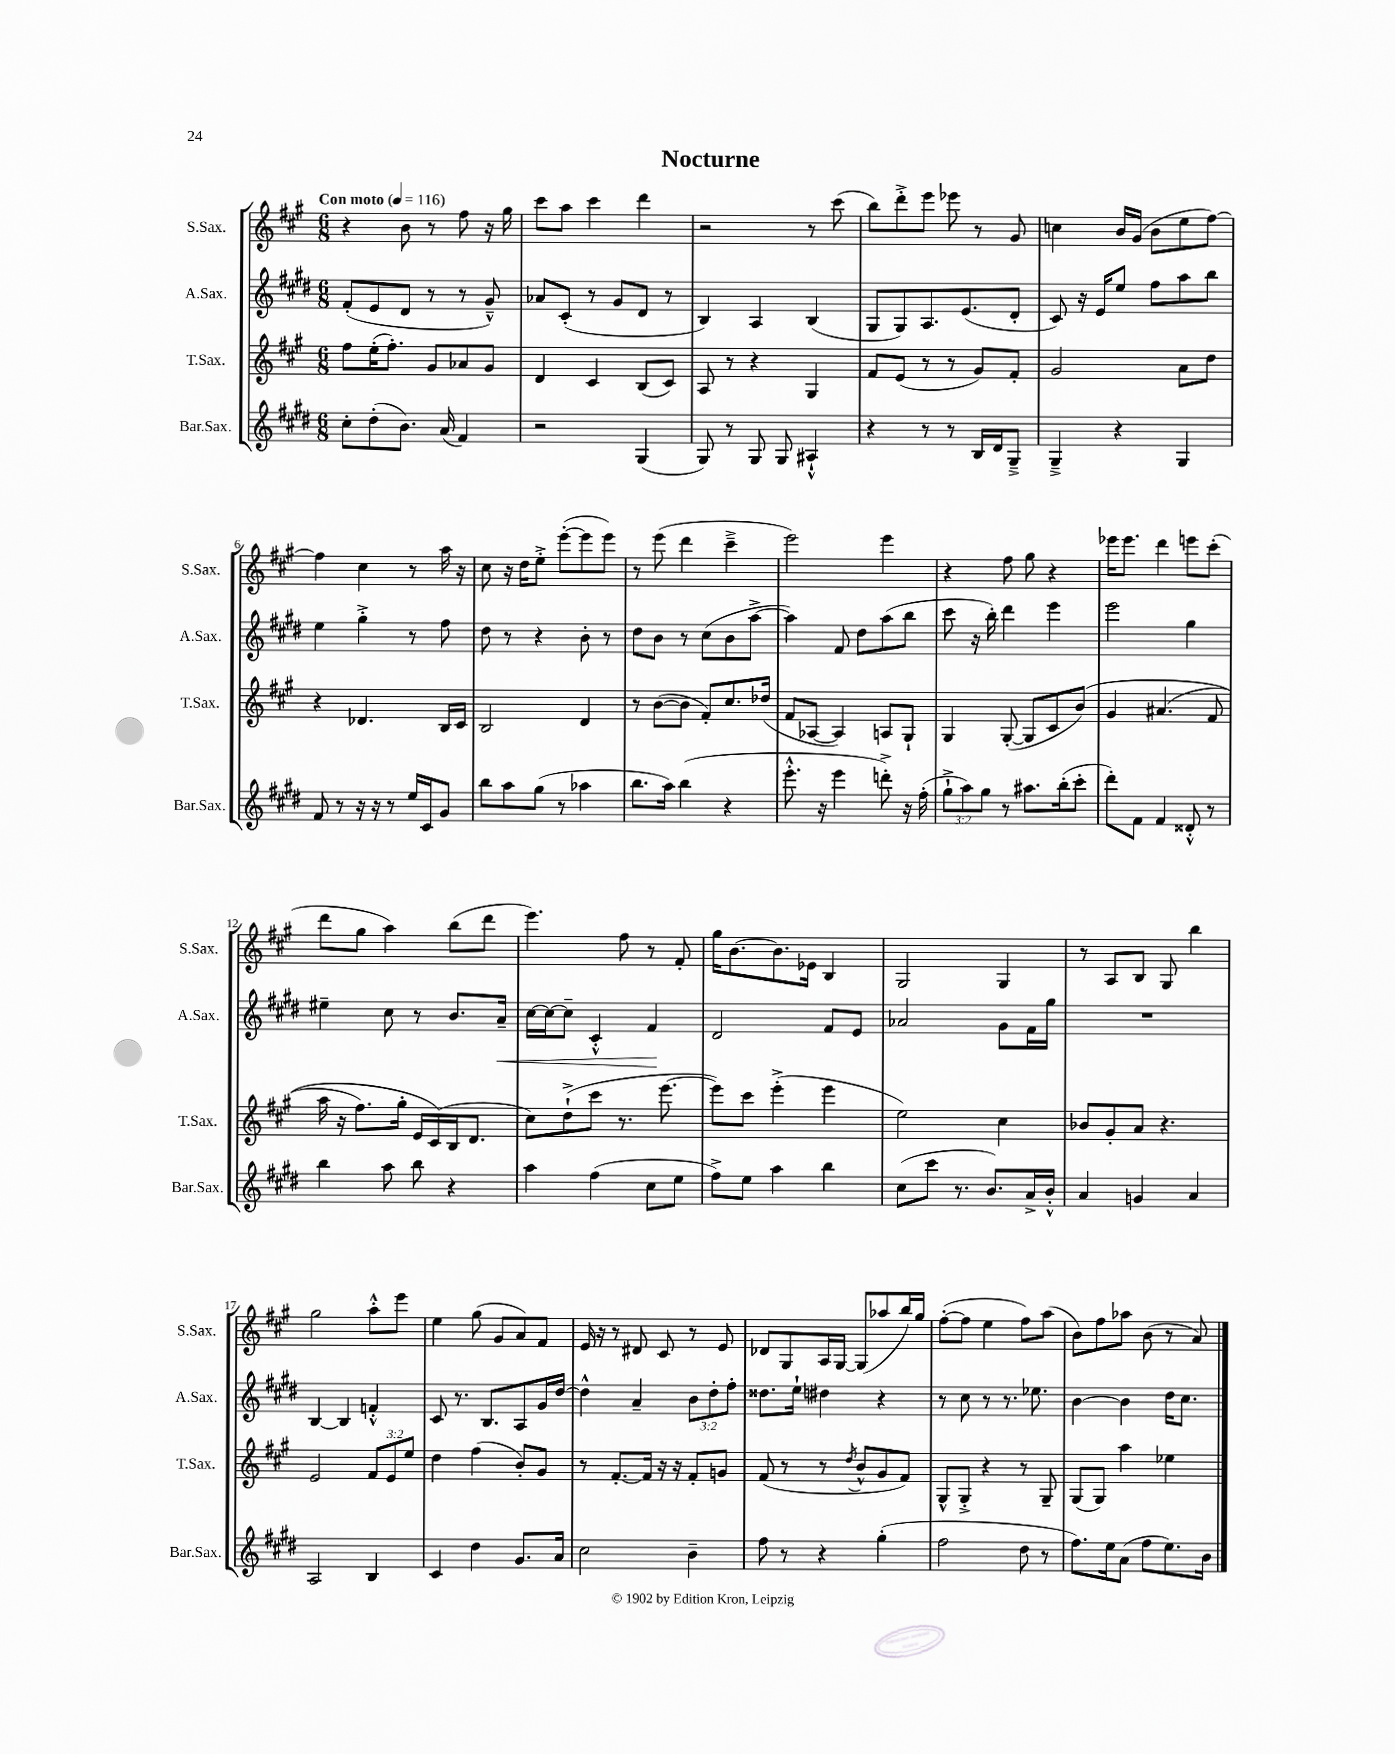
\header { title = "Nocturne" }
<<
\new StaffGroup <<
\new Staff = "s0" \with { instrumentName = "S.Sax." shortInstrumentName = "S.Sax." } {
    \clef treble \key a \major \numericTimeSignature \time 6/8 \tempo "Con moto" 4 = 116
    r4 b'8 r8 fis''8 r16 gis''16 |
    cis'''8 a''8 cis'''4 d'''4 |
    r2 r8 cis'''8( |
    b''8) d'''8-.-> e'''8 ees'''8 r8 gis'8 |
    c''4 b'16 gis'16( b'8 e''8 fis''8~) |
    fis''4 cis''4 r8 a''16 r16 |
    cis''8 r16 d''16 e''8-.-> e'''8~-.( e'''8 e'''8) |
    r8 e'''8( d'''4 cis'''4---> |
    e'''2) e'''4 |
    r4 fis''8 gis''8 r4 |
    ees'''16 ees'''8. d'''4 e'''8 cis'''8-.( |
    d'''8 gis''8 a''4) b''8( d'''8 |
    e'''4.) fis''8 r8 fis'8-. |
    gis''16 b'8.~ b'8. ees'16 b4 |
    gis2 gis4 |
    r8 a8 b8 gis8 b''4 |
    gis''2 a''8-.-^ e'''8 |
    e''4 gis''8( gis'8 a'8) fis'8 |
    e'16 r16 r8 dis'8 cis'8 r8 e'8 |
    des'8 gis8 a16 gis16~ gis8( aes''8 b''16) gis''16 |
    fis''8~-.( fis''8 e''4 fis''8) a''8( |
    b'8) fis''8 aes''8 b'8( r8 a'8) \bar "|." |
}
\new Staff = "s1" \with { instrumentName = "A.Sax." shortInstrumentName = "A.Sax." } {
    \clef treble \key e \major \numericTimeSignature \time 6/8 \override Staff.TupletNumber.text = #tuplet-number::calc-fraction-text
    fis'8-.( e'8 dis'8 r8 r8 gis'8---^) |
    aes'8 cis'8-.( r8 gis'8 dis'8 r8 |
    b4) a4 b4( |
    gis8 gis8) a8. e'8.( dis'8-. |
    cis'8) r16 e'16 e''8 fis''8 a''8 b''8 |
    e''4 gis''4-.-> r8 fis''8 |
    dis''8 r8 r4 b'8-. r8 |
    dis''8 b'8 r8 cis''8( b'8 a''8~-> |
    a''4) fis'8 dis''8 a''8( b''8 |
    cis'''8 r16 b''16-.) dis'''4 e'''4 |
    e'''2 gis''4 |
    eis''4-- cis''8 r8 b'8. a'16--\< |
    cis''16~ cis''16~ cis''8-- cis'4-.-^ fis'4\! |
    dis'2 fis'8 e'8 |
    aes'2 gis'8 fis'16 gis''16 |
    R2. |
    b4~ b4 f'4-.-^ |
    cis'8 r8. b8. a8 gis'16 dis''16~ |
    dis''4-^ a'4-- \tuplet 3/2 { b'8 dis''8-. fis''8-. } |
    disis''8. e''16-! dis''4 r4 |
    r8 cis''8 r8 r8. ees''8. |
    b'4~ b'4 dis''16 cis''8. \bar "|." |
}
\new Staff = "s2" \with { instrumentName = "T.Sax." shortInstrumentName = "T.Sax." } {
    \clef treble \key a \major \numericTimeSignature \time 6/8 \override Staff.TupletNumber.text = #tuplet-number::calc-fraction-text
    fis''8 e''16-.( fis''8.-.) gis'8 aes'8 gis'8 |
    d'4 cis'4 b8( cis'8) |
    a8 r8 r4 gis4 |
    fis'8 e'8( r8 r8 gis'8) fis'8-. |
    gis'2 a'8 d''8 |
    r4 des'4. b16 cis'16 |
    b2 d'4 |
    r8 b'8~( b'8 fis'8-.) cis''8. des''16( |
    fis'8 aes8~ aes4) a8 gis8-! |
    gis4 gis8~-.( gis8 cis'8 b'8)\( |
    gis'4 ais'4.( fis'8 |
    a''16 r16 fis''8.) gis''16-. e'16 cis'16(\) b16 d'8. |
    cis''8) d''8-!->( cis'''8 r8. e'''8.~ |
    e'''8) cis'''8 e'''4-.->( e'''4 |
    e''2) cis''4 |
    bes'8 gis'8-. a'8 r4. |
    e'2 \tuplet 3/2 { fis'8 e'8 e''8 } |
    d''4 fis''4( b'8-.) gis'8 |
    r8 fis'8.~-. fis'16 r16 r16 fis'8-. g'8 |
    fis'8( r8 r8 \acciaccatura { d''8 } b'8-^ gis'8 fis'8) |
    gis8-^ gis8-.-> r4 r8 gis8-- |
    gis8( gis8) a''4 ees''4 \bar "|." |
}
\new Staff = "s3" \with { instrumentName = "Bar.Sax." shortInstrumentName = "Bar.Sax." } {
    \clef treble \key e \major \numericTimeSignature \time 6/8 \override Staff.TupletNumber.text = #tuplet-number::calc-fraction-text
    cis''8-. dis''8-.( b'8.) a'16( fis'4) |
    r2 gis4( |
    gis8) r8 gis8 gis8 ais4-!-^ |
    r4 r8 r8 b16 dis'16 gis8---> |
    gis4---> r4 gis4 |
    fis'8 r8 r16 r16 r8 e''16 cis'16 gis'8 |
    b''8 a''8 gis''8( r8 aes''4 |
    b''8. a''16) b''4( r4 |
    e'''8.-.-^ r16 e'''4 d'''8-.->) r16 fis''16-.( |
    \tuplet 3/2 { gis''8-!-> a''8) gis''8 } r8 ais''8. b''16-.( cis'''8-. |
    dis'''8-.) fis'8 fis'4 disis'8-.-^ r8 |
    b''4 a''8 b''8 r4 |
    a''4 fis''4( cis''8 e''8 |
    fis''8->) e''8 a''4 b''4 |
    cis''8( cis'''8 r8. b'8.) a'16-> b'16-.-^ |
    a'4 g'4 a'4 |
    a2 b4 |
    cis'4 dis''4 gis'8. a'16 |
    cis''2 b'4-- |
    fis''8 r8 r4 gis''4-.( |
    fis''2 dis''8 r8 |
    fis''8.) e''16 a'8( fis''8 e''8.) b'16 \bar "|." |
}
>>
>>
